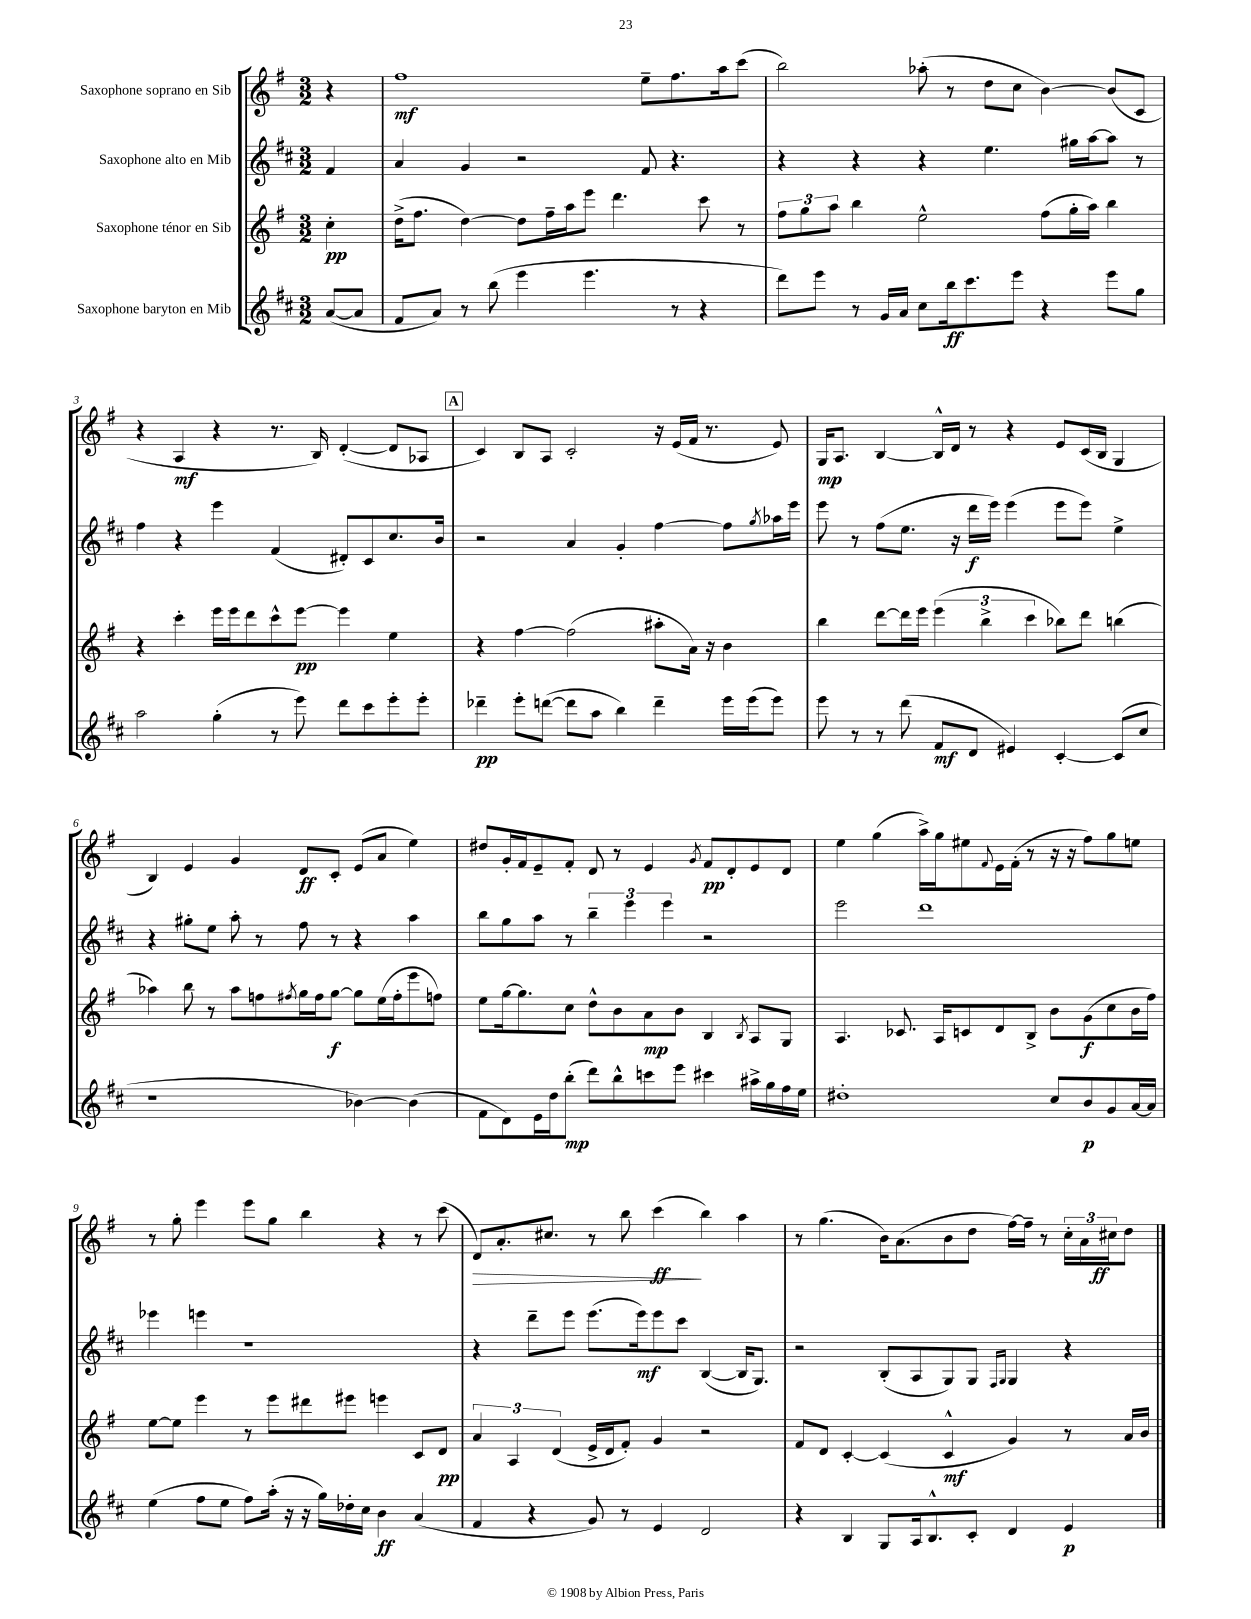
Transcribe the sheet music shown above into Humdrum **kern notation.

**kern	**kern	**kern	**kern
*staff4	*staff3	*staff2	*staff1
*clefG2	*clefG2	*clefG2	*clefG2
*k[f#c#]	*k[f#]	*k[f#c#]	*k[f#]
*M3/2	*M3/2	*M3/2	*M3/2
([8a	4cc'	4f#	4r
8a]	.	.	.
=	=	=	=
8f#	(16dd^	4a	1ff#
.	8.ff#	.	.
8a)	.	.	.
8r	[4dd)	4g	.
(8bb	.	.	.
4eee	8dd]	2r	.
.	16ff#~	.	.
.	16aa	.	.
4.eee	8eee	.	.
.	4.ddd	.	.
.	.	8f#	8ee~
8r	.	4.r	8.ff#
4r	8ccc	.	.
.	.	.	16aa
.	8r	.	(8ccc
=	=	=	=
8ddd)	12ff#	4r	2bb)
.	12gg	.	.
8eee	.	.	.
.	12aa	.	.
8r	4bb	4r	.
16g	.	.	.
16a	.	.	.
8cc#	2ee^^	4r	(8aa-'
16bb	.	.	8r
8.ccc#	.	.	.
.	.	4.ee	8dd
8eee	.	.	8cc
4r	(8ff#	.	[4b)
.	16gg'	16gg#	.
.	16aa)	[16aa	.
8eee	4bb	8aa]	(8b]
8gg	.	8r	8c
=	=	=	=
2aa	4r	4ff#	4r
.	4ccc'	4r	4A
(4gg'	16eee	4eee	4r
.	16eee	.	.
.	8ddd	.	.
8r	8ccc^^	(4f#	8.r
8eee)	[8eee	.	.
.	.	.	16B)
8ddd	4eee]	8d#')	([4d'
8ccc#	.	8c#	.
8eee'	4ee	8.cc#	8d]
8eee'	.	.	8A-
.	.	16b	.
=	=	=	=
4ddd-~	4r	2r	4c)
8eee'	[4ff#	.	8B
([8ddd	.	.	8A
8ddd]	(2ff#]	4a	2c'
8aa	.	.	.
4bb)	.	4g'	.
4ddd~	8aa#'	[4ff#	16r
.	.	.	(16e
.	16a)	.	16f#
.	16r	.	8.r
16eee	4b	8ff#]	.
(16eee	.	.	.
.	.	8qgg	.
8eee)	.	16aa-	8e)
.	.	16eee	.
=	=	=	=
8eee	4bb	8eee	16G
.	.	.	8.A
8r	.	8r	.
8r	[8ddd	(8ff#	[4B
(8ddd	16ddd]	8.ee	.
.	16eee	.	.
8f#	(6eee	.	16B^^]
.	.	16r	16d
8d	.	16ddd	8r
.	6bb^	.	.
.	.	16eee)	.
4e#)	.	(4eee	4r
.	6ccc	.	.
[4c#'	8bb-)	8eee	8e
.	8ddd	8eee)	(16c
.	.	.	16B
(8c#]	(4bb	4ee^	4G
8cc#	.	.	.
=	=	=	=
1r	4aa-)	4r	4B)
.	8bb	8gg#'	4e
.	8r	8ee	.
.	8aa-	8aa'	4g
.	8ff	8r	.
.	8qff#	.	.
.	16gg	8ff#	8d
.	16ff#	.	.
.	[8gg	8r	8c'
[4b-)	8gg]	4r	(8e
.	(16ee	.	8a
.	16ff#'	.	.
(4b-]	8eee	4aa	4ee)
.	8ff)	.	.
=	=	=	=
8f#	8ee	8bb	8dd#
8d)	[16gg	8gg	16g'
.	8.gg]	.	16f#
16e	.	8aa	8e~
16dd	.	.	.
(8bb'	8cc	8r	8f#'
8ddd)	8dd^^	6bb~	8d
8bb^^	8b	.	8r
.	.	6eee	.
8ccc	8a	.	4e
.	.	6eee	.
8eee	8b	.	.
.	.	.	8qg
4ccc#	4B	2r	8f#
.	.	.	8d'
.	8qB	.	.
16aa#^	8A	.	8e
16gg	.	.	.
16ff#	8G	.	8d
16ee	.	.	.
=	=	=	=
1dd#'	4.A	2eee	4ee
.	.	.	(4gg
.	8.c-	.	.
.	.	1ddd	16aa^)
.	16A	.	16gg
.	8c	.	8ee#
.	.	.	8qqf#
.	8d	.	16e
.	.	.	(16f#'
.	8B^	.	8r
8cc#	8b	.	16r
.	.	.	16r
8b	(8g	.	8ff#)
8g	8cc	.	8gg
[16a	16b	.	8ee
16a]	16ff#)	.	.
=	=	=	=
(4ee	[8ee	4eee-	8r
.	8ee]	.	8gg'
8ff#	4eee	4eee	4eee
8ee	.	.	.
8ff#)	8r	1r	8eee
(16aa'	8eee	.	8gg
16r	.	.	.
16r	8ddd#	.	4bb
16gg)	.	.	.
16dd-'	8eee#	.	.
16cc#	.	.	.
4b	4eee	.	4r
(4a	8c	.	8r
.	8d	.	(8ccc
=	=	=	=
4f#	6a	4r	8d)
.	.	.	8.a'
.	6A	.	.
4r	.	8ddd~	.
.	.	.	8.cc#
.	(6d	.	.
.	.	8eee	.
8g)	16e^	(8.eee	8r
.	16d	.	.
8r	8f#')	.	8bb
.	.	16eee)	.
4e	4g	8eee	(4ccc
.	.	8ccc#	.
2d	2r	([4B	4bb)
.	.	16B]	4aa
.	.	8.G)	.
=	=	=	=
4r	8f#	2r	8r
.	8d	.	(4.gg
4B	[4c'	.	.
8G	(4c]	(8B'	16b)
.	.	.	(8.a
16A	.	8A	.
8.B^^	.	.	.
.	4c^^	8G)	8b
8c#'	.	8G	8dd
.	.	16qqF#	.
.	.	16qqG	.
4d	4g)	4G	[16ff#)
.	.	.	16ff#~]
.	.	.	8r
4e	8r	4r	24cc'
.	.	.	24a
.	.	.	24cc#
.	16a	.	8dd
.	16b	.	.
==	==	==	==
*-	*-	*-	*-
